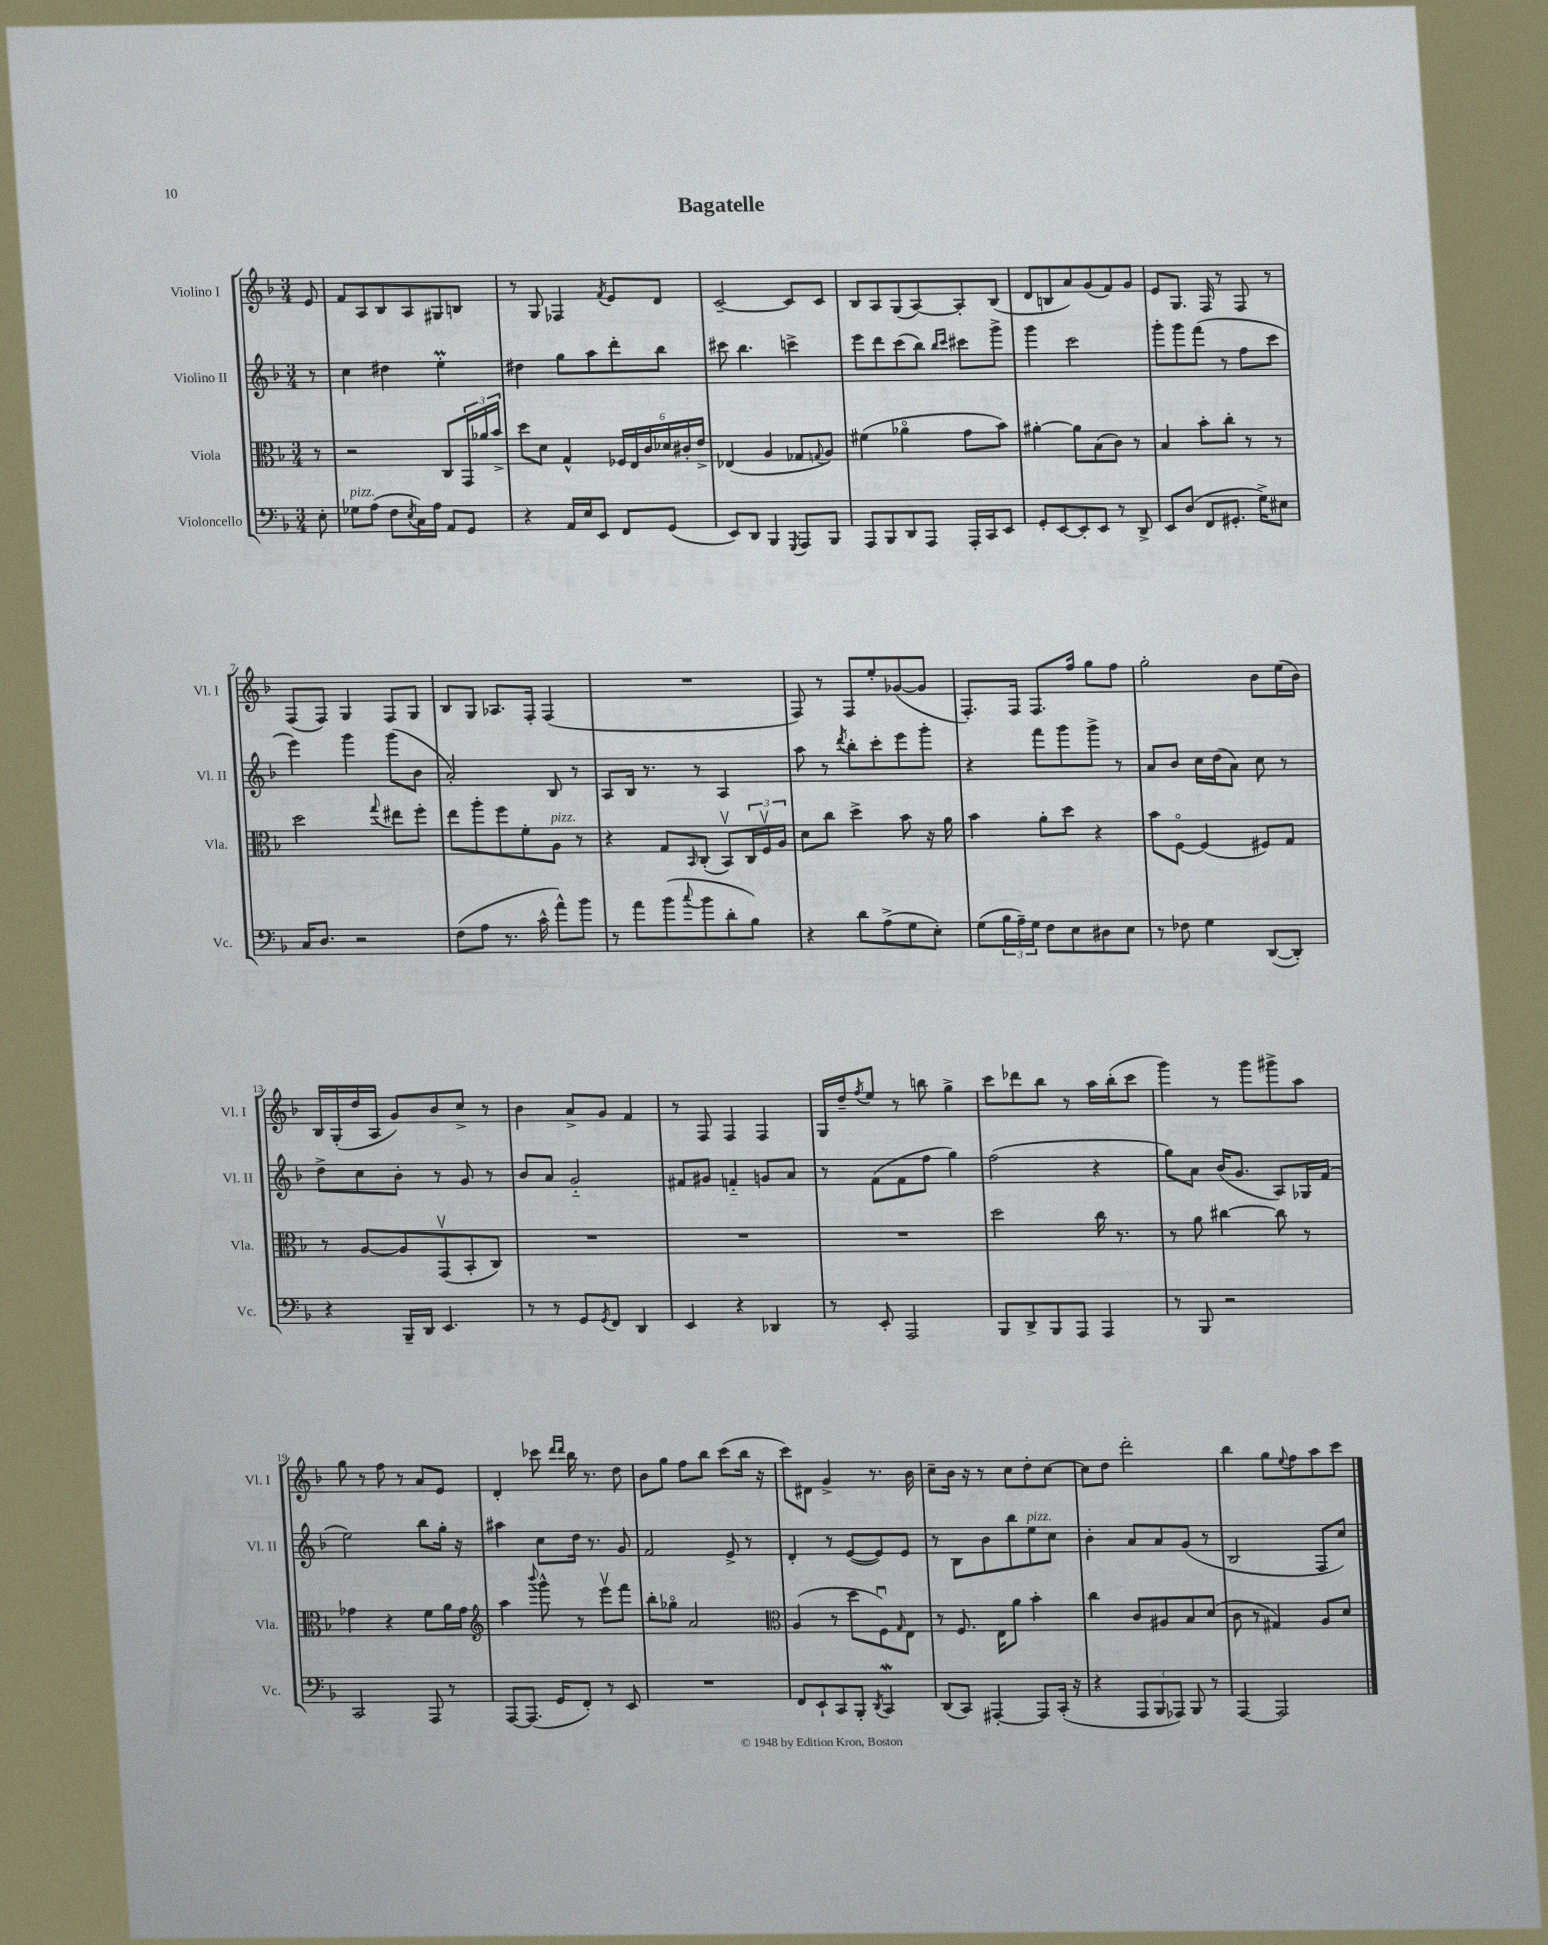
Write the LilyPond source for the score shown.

\header { title = "Bagatelle" }
<<
\new StaffGroup <<
\new Staff = "s0" \with { instrumentName = "Violino I" shortInstrumentName = "Vl. I" } {
    \clef treble \key f \major \numericTimeSignature \time 3/4 \partial 8
    e'8 |
    f'8 a8 bes8 a8 gis8 b8 |
    r8 g8 fes4 \acciaccatura { f'8 } e'8 d'8 |
    c'2~-- c'8 c'8 |
    bes8 a8 g8( a8~) a8-. bes8( |
    d'8 b8 a'8) g'8( f'8) g'8 |
    e'8 g8. f16 r8 f8 r8 |
    f8( f8) g4 f8 g8 |
    bes8 g8 aes8. f16-. f4( |
    R2. |
    f8) r8 f8 e''8-. ges'8~( ges'8 |
    f8.-.) f16 f8. f''16 g''8 f''8 |
    g''2-. bes'8 e''16( bes'16) |
    bes16 g16-.( d''16 a16 g'8) bes'8 c''8-> r8 |
    bes'4 a'8-> g'8 f'4 |
    r8 f8 f4 f4 |
    g16 d''16-- \acciaccatura { f''8 } e''8 r8 b''8 g''4-> |
    c'''8 des'''8 bes''8 r8 a''16 bes''16-.( c'''8 |
    g'''4) r8 g'''8 gis'''8-> a''8 |
    g''8 r8 f''8 r8 a'8 e'8 |
    d'4-. ces'''8 \grace { d'''16 d'''16 } bes''16 r8. d''8 |
    bes'8 g''8 f''8 bes''8 c'''8( bes''16 r16 |
    c'''8) dis'8 g'4-> r8. bes'16 |
    c''8-- bes'16 r16 r8 c''8 d''8-. c''8~ |
    c''8 d''8 d'''2-. |
    bes''4 g''8 \appoggiatura { e''8 } f''8 a''8 c'''8 \bar "|." |
}
\new Staff = "s1" \with { instrumentName = "Violino II" shortInstrumentName = "Vl. II" } {
    \clef treble \key f \major \numericTimeSignature \time 3/4 \partial 8
    r8 |
    c''4 dis''4 e''4-.\prall |
    dis''4 g''8 a''8 d'''8-. bes''8 |
    cis'''8 bes''4. c'''4-> |
    e'''8 d'''8 c'''8( bes''8) \grace { bes''16 c'''16 } cis'''8 g'''8-> |
    g'''4 c'''2 |
    g'''8-. g'''8 f'''8( r8 f''8 c'''8 |
    e'''4) g'''4 g'''8( bes'8 |
    a'2-.) bes8 r8 |
    a8 bes16 r8. r8 a4 |
    a''8 r8 \acciaccatura { d'''8 } bes''8-. c'''8-. e'''8 g'''8-. |
    r4 f'''8 g'''8 g'''8-> r8 |
    a'8 bes'8 c''16 d''16( a'8) c''8 r8 |
    d''8-> c''8 bes'8-. r8 g'8 r8 |
    bes'8 a'8 g'2-_ |
    fis'8 gis'8 f'4-_ g'8 a'8 |
    r8 f'8( f'8 f''8 g''4) |
    f''2( r4 |
    g''8) a'8 bes'16( g'8. a8) ges16 f'16( |
    e''2) bes''8 g''16-. r16 |
    ais''4 c''8 d''16 r8. g'8 |
    f'2 e'8-> r8 |
    d'4-. r8 e'8~( e'8) e'8 |
    r8 bes8 bes'8 bes''8 e''8^\markup { \italic "pizz." } c''8 |
    bes'4-. a'8 a'8 g'8( r8 |
    bes2 f8 c''8) \bar "|." |
}
\new Staff = "s2" \with { instrumentName = "Viola" shortInstrumentName = "Vla." } {
    \clef alto \key f \major \numericTimeSignature \time 3/4 \partial 8
    r8 |
    r2 c8 \tuplet 3/2 { g,16 aes'16 bes'16-> } |
    d''8 d'8 g4-^ \tuplet 6/4 { fes16 e16 c'16 des'16 cis'16-. e'16-> } |
    ees4( a4 ges8 \appoggiatura { g8 } a8) |
    fis'4( aes'4\flageolet g'8 bes'8) |
    ais'4~-. ais'8 bes8( c'8) r8 |
    bes4 bes'8-. c''8-. r8 r8 |
    d''2 \appoggiatura { g''8 } eis''8 f''8-. |
    e''8 a''8-. f''8 f'8-. a8^\markup { \italic "pizz." } r8 |
    r4 g8 \grace { bes,16 } c8-.( bes,8\upbow) \tuplet 3/2 { c16 f16\upbow a16 } |
    d'8 c''8 d''4-> bes'8 r16 a'16 |
    bes'4 a'8-. d''8 r4 |
    bes'8 f8~\flageolet f4( fis8) g8 |
    r8 a8~ a8 g,8\upbow( bes,8-. c8) |
    R2. |
    R2. |
    R2. |
    d''2 c''16 r8. |
    r8 a'8 cis''4~ cis''8 r8 |
    ges'4 r4 f'8 a'16 ges'16 |
    \clef treble a''4 \appoggiatura { bes'''8 } g'''8-^ r8 e'''8\upbow f'''8 |
    bes''8-. ges''8\flageolet a'2 |
    \clef alto a4( r8 d''8 f8\downbow) \grace { g16 } e8 |
    r8 f8. e16 a'8 bes'4-. |
    c''4 c'8 ais8 bes8 d'8( |
    c'8 r8 gis4) a8 d'8 \bar "|." |
}
\new Staff = "s3" \with { instrumentName = "Violoncello" shortInstrumentName = "Vc." } {
    \clef bass \key f \major \numericTimeSignature \time 3/4 \partial 8
    e8-. |
    ges8^\markup { \italic "pizz." } a8( f8 \acciaccatura { e8 } c16) a16 a,8 g,8 |
    r4 a,16 e16 e,8 f,8 g,8( |
    e,8) d,8 bes,,4 \acciaccatura { g,,8 } a,,8 bes,,8 |
    a,,8 bes,,8 d,8 a,,8 a,,16-. c,16 e,8 |
    g,8-. e,8~ e,8-. e,8 r8 d,8-> |
    e,8 d8( f,8 gis,8.-. g16->) eis8 |
    c16 d8. r2 |
    f8( a8 r8. c'16-^ a'8-^) bes'8 |
    r8 a'8 bes'8( \appoggiatura { c''8 } bes'8 d'8-. bes8) |
    r4 d'8 a8->( g8 e8-.) |
    g8( \tuplet 3/2 { bes16 a16--) g16 } f8 e8 dis8 e8 |
    r8 fes8 g4 d,8~( d,8-.) |
    r4 bes,,16-- d,16 e,4. |
    r8 r8 g,8 \acciaccatura { g,8 } f,8 d,4 |
    e,4 r4 des,4 |
    r8 e,8-. a,,2 |
    bes,,8 d,8-> bes,,8 a,,8 a,,4 |
    r8 bes,,8 r2 |
    c,2 a,,8 r8 |
    a,,8~ a,,8.( g,16 f,8-.) r8 e,8 |
    R2. |
    f,8 e,8-! c,8 bes,,8-. \acciaccatura { d,8 } c,4\mordent |
    d,8( c,8) ais,,4~-. ais,,8 c,16-.( r16 |
    r4 \tuplet 3/2 { a,,8 bes,,8 aes,,8) } bes,,8 r8 |
    a,,4~ a,,2 \bar "|." |
}
>>
>>
